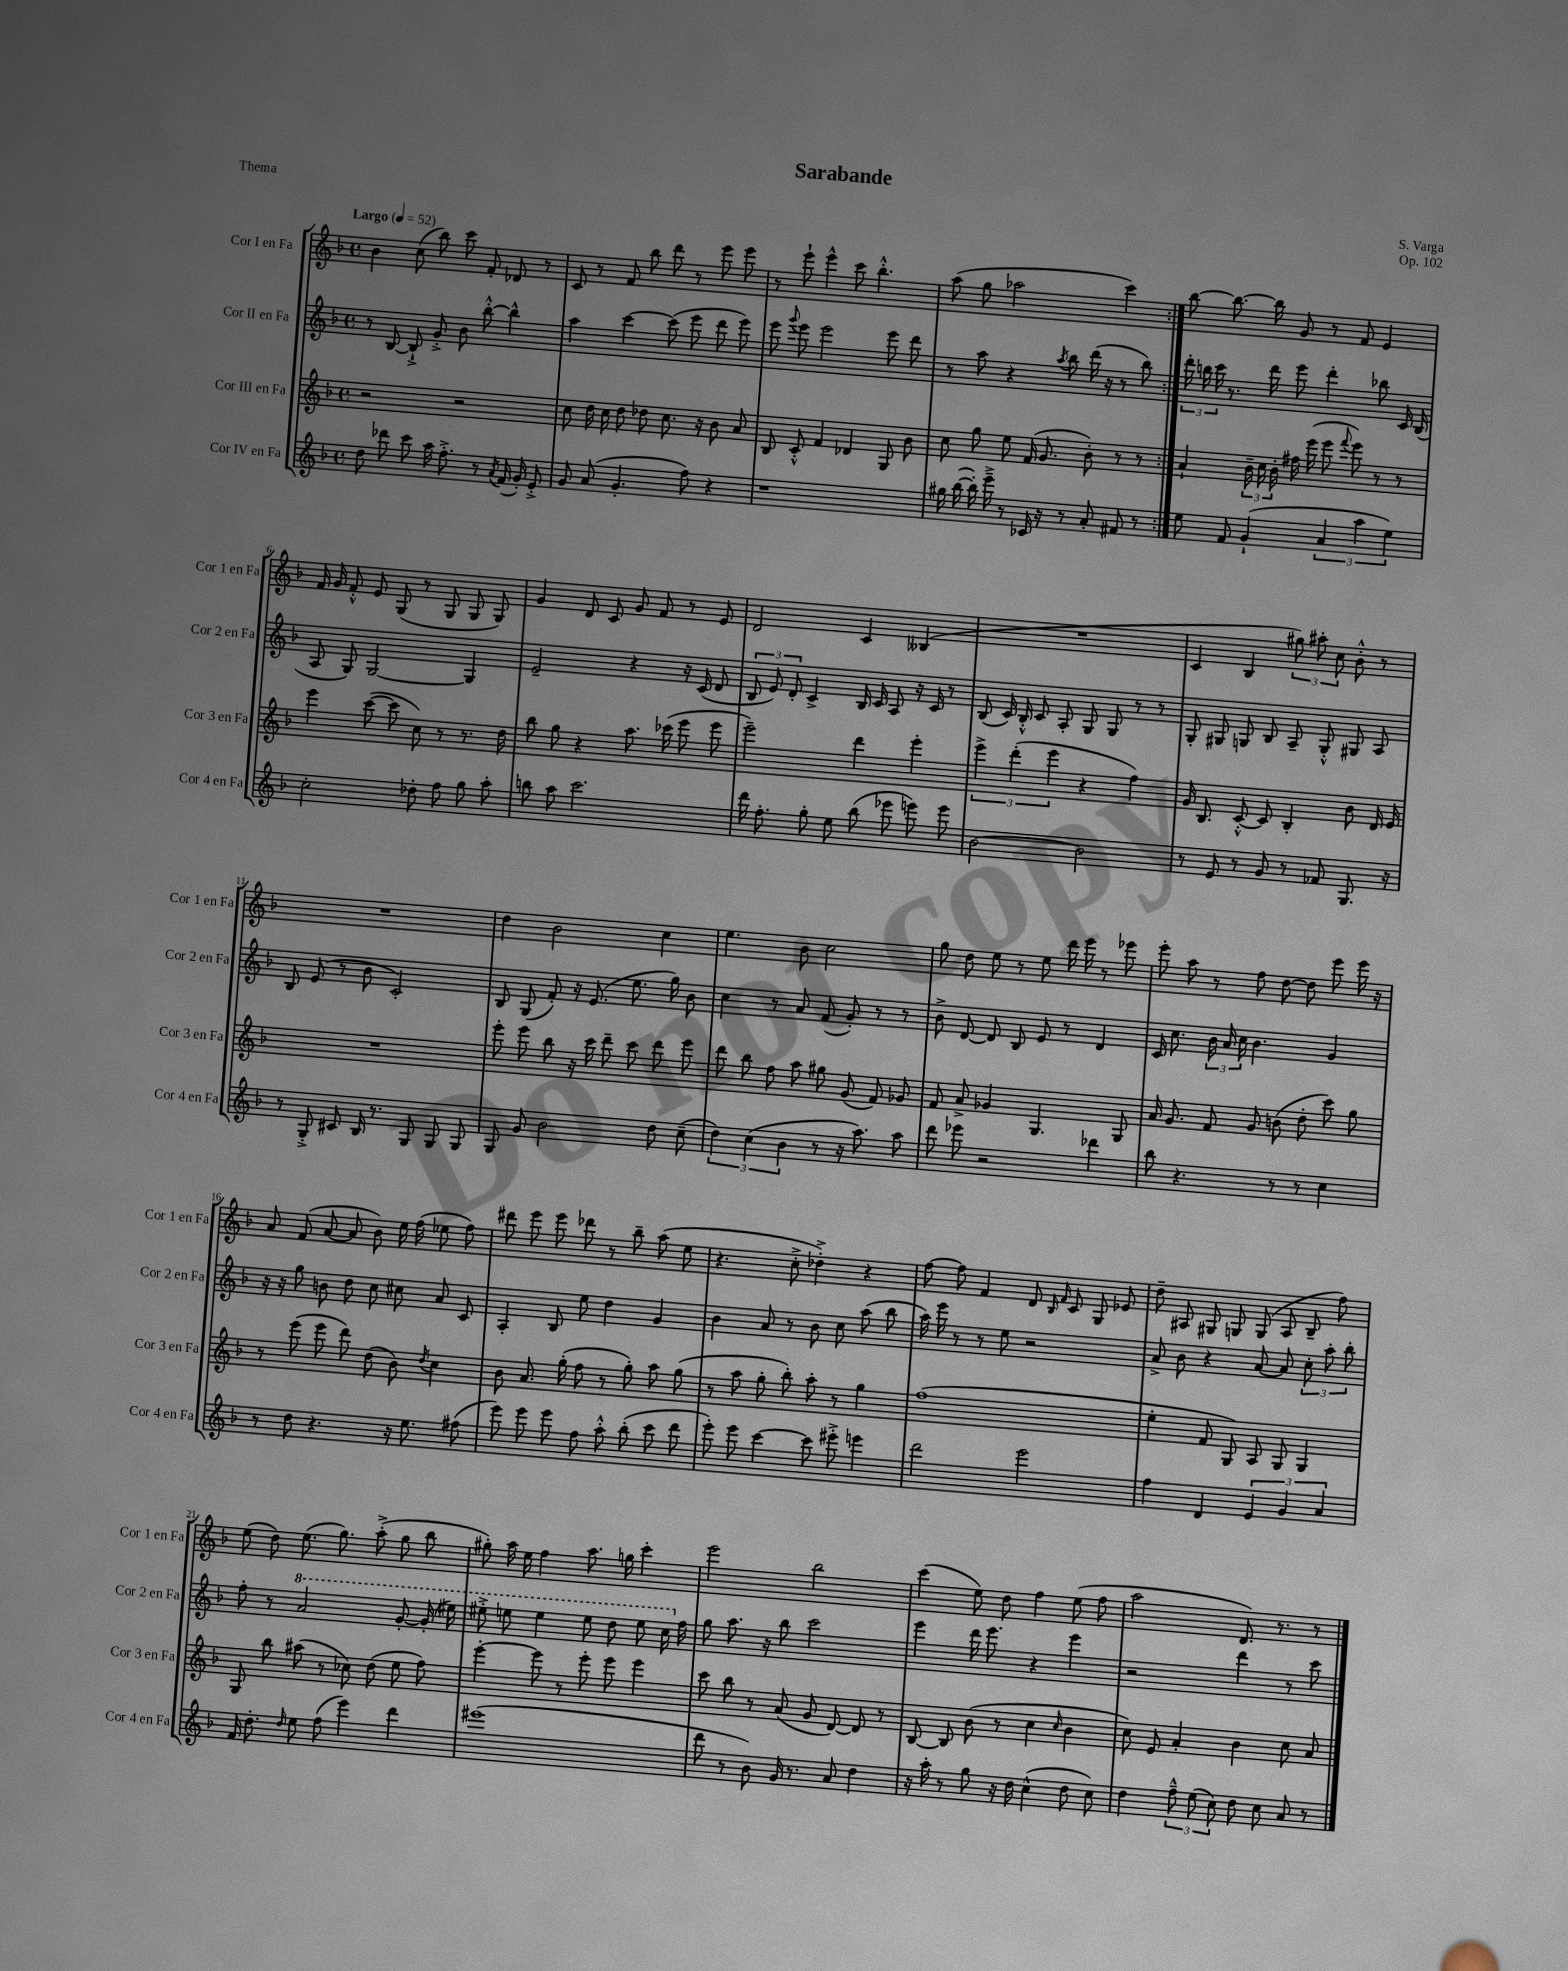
\header { title = "Sarabande" composer = "S. Varga" opus = "Op. 102" piece = "Thema" }
<<
\new StaffGroup <<
\new Staff = "s0" \with { instrumentName = "Cor I en Fa" shortInstrumentName = "Cor 1 en Fa" } {
    \clef treble \key f \major \defaultTimeSignature \time 4/4 \tempo "Largo" 4 = 52
    \autoBeamOff \repeat volta 2 { bes'4 c''8( bes''8) c'''8 f'8-. des'8 r8 |
    c'8 r8 f'8 bes''8 d'''8 r8 e'''8 e'''8 |
    r8 e'''8-! e'''4-^ c'''8 bes''4.-.-^ |
    a''8( g''8 aes''2 c'''4) | }
    bes''8~ bes''8.~ bes''16 g'8 r8 f'8 e'4 |
    f'16 g'16 f'8-.-^ e'8 g8( r8 g8 g8 g8) |
    g'4 d'8 c'8 g'8 f'8 r8 e'8 |
    d'2 c'4 beses4( |
    R1 |
    c'4 bes4 \tuplet 3/2 { gis''8) ais''8-. c''8 } bes'8-.-^ r8 |
    R1 |
    d''4 bes'2 c''4 |
    e''4. bes'8 c''2 |
    g''8 d''8 e''8 r8 e''8 d'''16 e'''16 r8 ees'''8 |
    e'''8-. a''8 r8 f''8 d''8~ d''8 e'''8 e'''16 r16 |
    a'8 f'8( a'8~ a'8 bes'8) e''16 f''16( ees''8 f''8) |
    dis'''8 e'''8 e'''8 des'''8 r8 bes''8-- a''8( e''8 |
    r4. c''8-.-> des''4-.->) r4 |
    f''8~ f''8 f'4 d'8 \grace { bes16 f'16 } c'8 g8 ees'8 |
    d''8-- ais8 gis8 g8 g8( ais8 bes8-- f''8) |
    e''8( d''8) e''8.( g''8.) a''8-.->( g''8 bes''8 |
    gis''8-.) a''16 e''16 f''4 a''8. g''16 c'''4-. |
    e'''2 bes''2 |
    c'''4( e''8) d''8 f''4 e''8( f''8 |
    a''2 d'8.) r8. r8 \bar "|." |
}
\new Staff = "s1" \with { instrumentName = "Cor II en Fa" shortInstrumentName = "Cor 2 en Fa" } {
    \clef treble \key f \major \defaultTimeSignature \time 4/4
    \autoBeamOff \repeat volta 2 { r8 bes8~ bes8-!-> g'8-.-> bes'8 bes''8~-.-^ bes''4-^ |
    a''4 c'''4~ c'''8( e'''8 d'''8 e'''8) |
    e'''8 \appoggiatura { g'''8 } e'''8 e'''2 e'''8 d'''8 |
    r8 a''8 r4 \acciaccatura { a''8 } bes''8 d'''16( r16 r8 bes''8) | }
    \tuplet 3/2 { d'''16-. b''16 c'''16 } r8. d'''16 e'''8 d'''4-. bes''8 c'16 bes16( |
    a8 g8) g2~ g4 |
    e'2-- r4 r16 c'16( d'8 |
    \tuplet 3/2 { bes8 e'8) d'8-. } c'4-> bes16 c'16 a8 r16 c'16 r8 |
    bes8( c'16) bes16-.-^ c'8 a8-. g8 g8 r8 r8 |
    g8-. gis8 g8 bes8 a8-- g8-.-^ gis8 a8 |
    bes8 e'8( r8 bes'8 c'2-.) |
    bes8 g8( f'8-.) r16 e'8.( e''8. g''16) bes'8 |
    c''4 r8 a'8 f'8( g'8-.) r8 r8 |
    bes'8-> d'8~ d'8 bes8 e'8 r8 d'4 |
    c'16 c''8. \tuplet 3/2 { bes'16 a'16 c''16 } bes'4. g'4 |
    r16 r16 g''8 b'8 d''8 c''8 cis''8 a'8 c'8 |
    a4-. bes8 e''8 d''4 g'4 |
    bes'4 a'8 r8 bes'8 c''8 a''8( bes''8 |
    a''16) e'''16 r8 r8 e''8 r2 |
    a'8-> bes'8 r4 a'8~ a'8 \tuplet 3/2 { c''8-. a''8-. bes''8-. } |
    f''8-. r8 \ottava #1 a''2 g''8~-. g''16-.( eis'''16) |
    eis'''8-.-> e'''8 e'''4 e'''8 d'''8 e'''8 c'''16 \ottava #0 f''16 |
    g''8 a''8. r16 bes''8 c'''2 |
    e'''4 d'''16 e'''8. r4 e'''4 |
    r2 d'''4 r8 c'''8 \bar "|." |
}
\new Staff = "s2" \with { instrumentName = "Cor III en Fa" shortInstrumentName = "Cor 3 en Fa" } {
    \clef treble \key f \major \defaultTimeSignature \time 4/4
    \autoBeamOff \repeat volta 2 { r2 r2 |
    c''8 d''16 c''16 d''8 des''8 c''8. r16 bes'8 a'8 |
    bes8 c'8-.-^ f'4 des'4 g8 bes'8 |
    c''8 g''8 e''8 f'16( g'8. bes'8-.) r8 r8 | }
    a'4-! \tuplet 3/2 { bes'16-- c''16 bes'16-. } fis''16 e'''16( e'''8 \appoggiatura { f'''8 } e'''8) r8 r8 |
    e'''4 c'''8~( c'''8 c''8) r8 r8. d''16 |
    bes''8 g''8 r4 a''8. ces'''16( e'''8 e'''8 |
    e'''2--) d'''4 e'''4-. |
    \tuplet 3/2 { e'''4-> d'''4-.( e'''4 } r4 f''4) |
    g'16 bes8. c'8~-.-^ c'8 bes4-. bes'8 d'16 e'16 |
    R1 |
    e'''8-. e'''8 bes''8 r16 c'''16 d'''8-- c'''8 d'''8 e'''8 |
    d'''8 bes''8 f''8 a''8 gis''8 g'8( f'8) ges'8 |
    f'8 a'8-> ges'4 g4. g8 |
    a'16 g'8. f'8 g'8 b'8( d''8-. c'''8) g''8 |
    r8 e'''8( e'''8 d'''8) d''8( bes'8) \acciaccatura { d''8 } c''4 |
    bes'8 a'8. g''16-.( f''8 r8 g''8-.) a''8 g''8( |
    r8 a''8 g''8-. bes''8-.) a''8-. r8 g''4 |
    f''1( |
    e''4-. f'8 g8) a8 g8 g4 |
    g8 bes''8 ais''8( r8 ces''8) d''8( e''8 f''8) |
    e'''4~-. e'''8 r8 e'''8-. e'''8 e'''4 |
    c'''8 bes''8 r8 a'8( g'8 d'8~) d'8 r8 |
    bes8~ bes8 bes'8( r8 c''4 \grace { c''16 } bes'4 |
    c''8) e'8 a'4-. bes'4 c''8 a'8 \bar "|." |
}
\new Staff = "s3" \with { instrumentName = "Cor IV en Fa" shortInstrumentName = "Cor 4 en Fa" } {
    \clef treble \key f \major \defaultTimeSignature \time 4/4
    \autoBeamOff \repeat volta 2 { d''8 des'''8 c'''8 a''16 f''8.-.-> r8 \acciaccatura { a'8 } f'16( g'16-.) e'8-.-> |
    g'8 a'8( g'4.-. f''8) r4 |
    r1 |
    gis''16 bes''16~( bes''16-.) e'''16---> r8 ces'16 r16 r8 a'8-. fis'8 r8 | }
    e''8 f'8 g'4-!( \tuplet 3/2 { a'4 a''4 e''4) } |
    c''2-. des''8-. f''8 g''8 a''8-. |
    b''8 a''8 c'''2. |
    d'''16 f''8.-. g''8-. e''8 bes''8( ees'''8 e'''8) e'''8 |
    bes'2~ bes'2 |
    r8 e'8 r8 g'8 r8 fes'8 g8. r16 |
    r8 g8-.-> cis'8 bes16 r8. g8 g8 g8 |
    g8 g'8 bes'2 d''8 c''8--( |
    \tuplet 3/2 { d''4) c''4( bes'4 } r8 r16 a''8.) a''8 |
    d'''8 ees'''8 r2 des'''4 |
    bes''8 r4. r8 r8 c''4 |
    r8 d''8 r4. r16 e''8. fis''8( |
    e'''8) e'''8 e'''8 f''8 a''8-.-^ bes''8-.( c'''8 d'''8 |
    e'''8-.) e'''8 c'''4~ c'''8 eis'''8-.-> e'''4 |
    d'''2 e'''2 |
    f''4 d'4 \tuplet 3/2 { e'4 g'4 a'4 } |
    f'16 d''8.-. \grace { d''16 } e''8 f''8( e'''4) d'''4 |
    eis'''1( |
    d'''8 r8 bes'8) g'16 r8. a'8 d''4 |
    r16 a''16-. r8 g''8 r16 d''16 c''4-^( d''8 c''8) |
    d''4 \tuplet 3/2 { f''8---^ e''8( c''8) } d''8 c''8 a'8 r8 \bar "|." |
}
>>
>>
